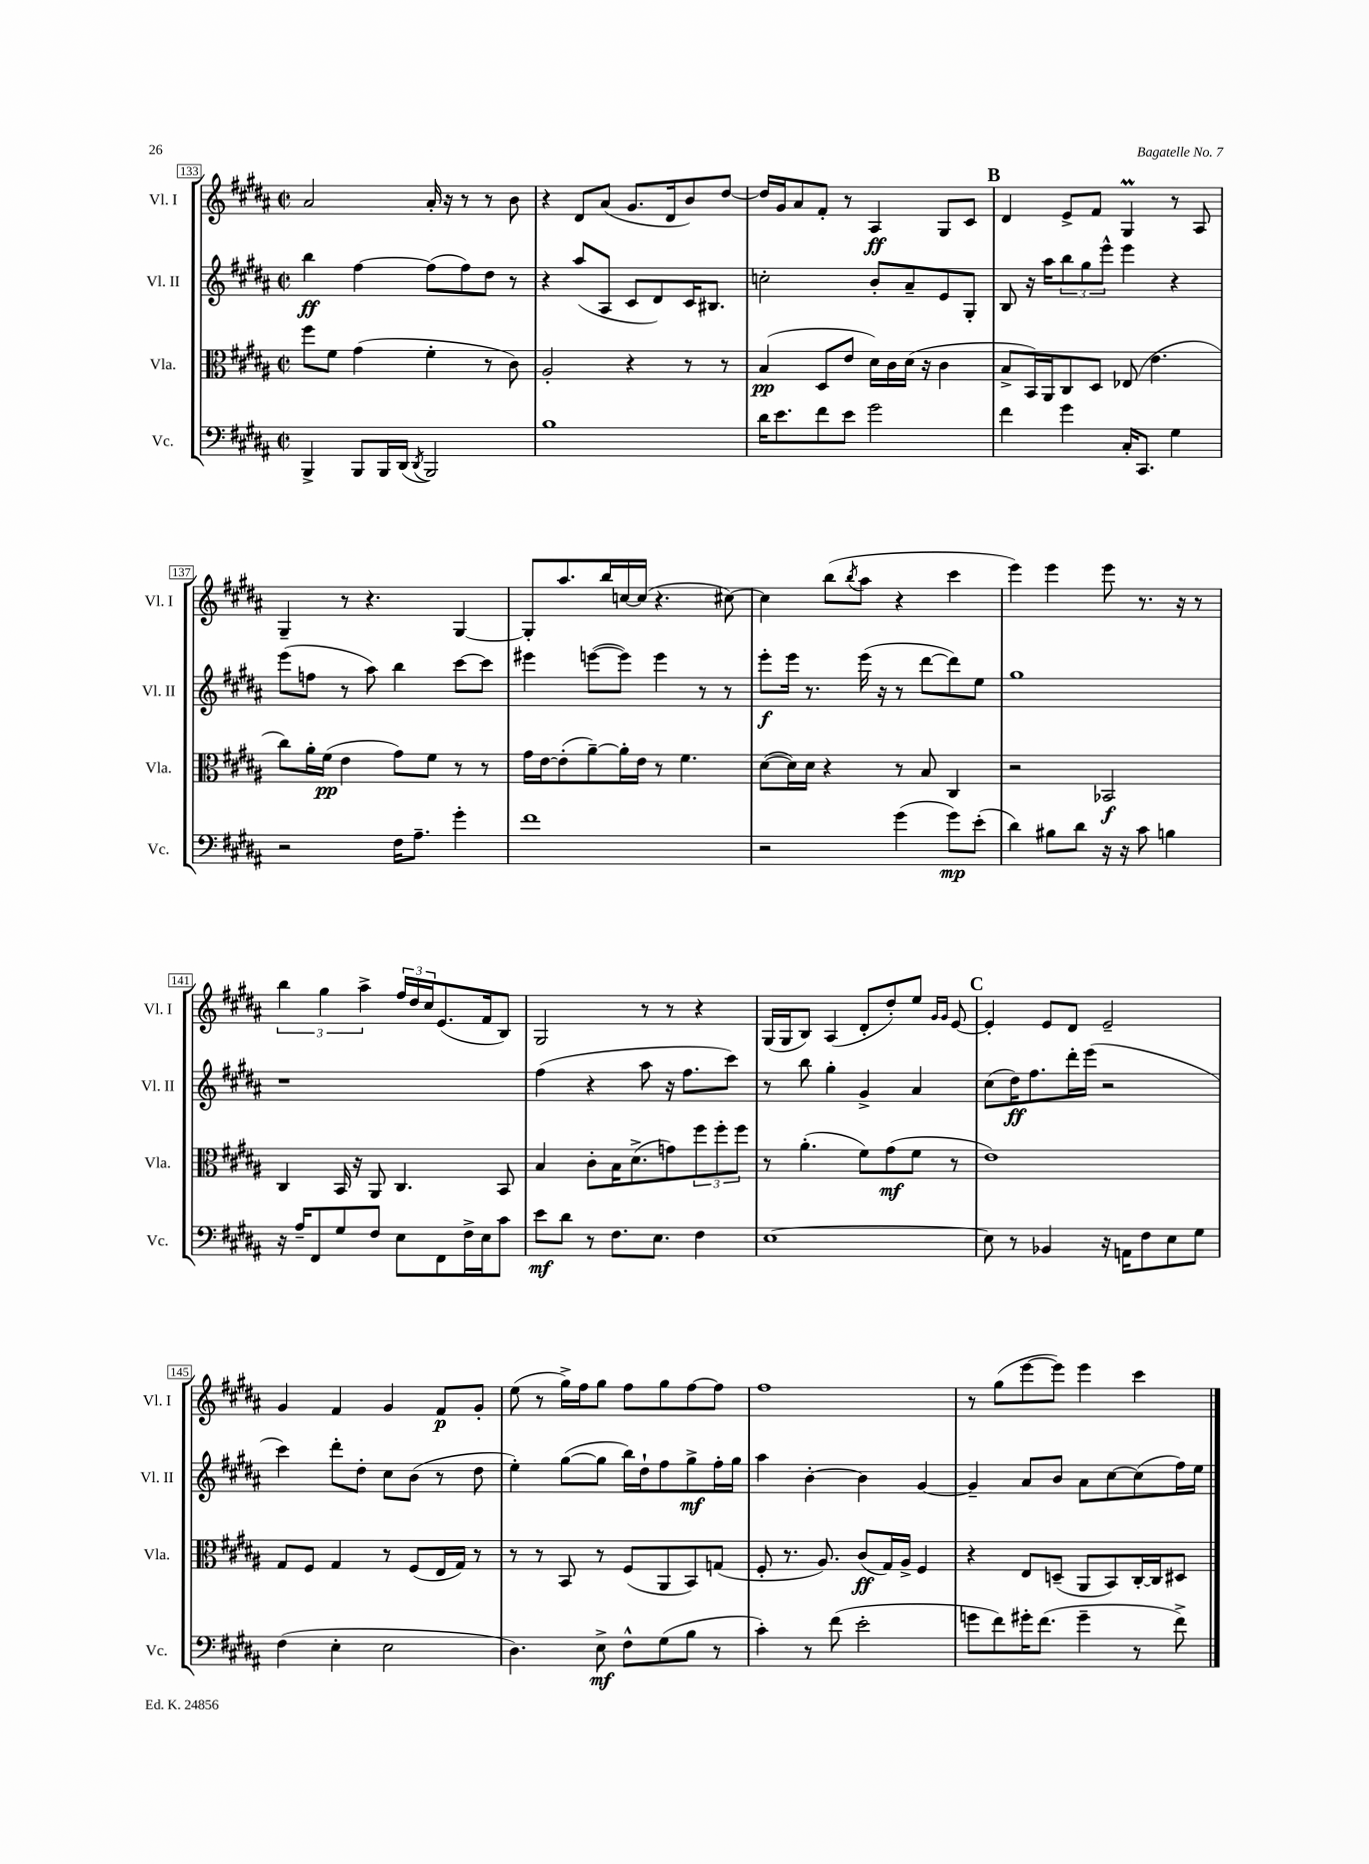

**kern	**kern	**kern	**kern
*staff4	*staff3	*staff2	*staff1
*clefF4	*clefC3	*clefG2	*clefG2
*k[f#c#g#d#a#]	*k[f#c#g#d#a#]	*k[f#c#g#d#a#]	*k[f#c#g#d#a#]
*M2/2	*M2/2	*M2/2	*M2/2
*met(c|)	*met(c|)	*met(c|)	*met(c|)
4BBB^	8ff#	4bb	2a#
.	8f#	.	.
8BBB	(4g#	[4ff#	.
16BBB	.	.	.
(16DD#	.	.	.
8qDD#	.	.	.
2BBB)	4f#'	(8ff#]	16a#'
.	.	.	16r
.	.	8ff#)	8r
.	8r	8dd#	8r
.	8c#)	8r	8b
=	=	=	=
1B	2A#'	4r	4r
.	.	(8aa#	8d#
.	.	8A#	(8a#
.	4r	8c#	8.g#
.	.	8d#)	.
.	.	.	16d#
.	8r	16c#	8b)
.	.	8.B#	.
.	8r	.	[8dd#
=	=	=	=
16d#	(4B	2cc'	16dd#]
8.e	.	.	16g#
.	.	.	8a#
8f#	8D#	.	8f#'
8e	8e	.	8r
2g#	16d#)	8b'	4A#
.	16c#	.	.
.	(16d#	8a#~	.
.	16r	.	.
.	4c#	8e	8G#
.	.	8G#'	8c#
=	=	=	=
4f#	8B^	8B	4d#
.	16BB)	16r	.
.	16AA#	16aa#	.
4g#	8C#	12bb	8e^
.	.	12gg#	.
.	8D#	.	8f#
.	.	12eee^^	.
16C#'	(8E-	4eee	4G#
8.CC#	.	.	.
.	4.e	.	.
4G#	.	4r	8r
.	.	.	8A#
=	=	=	=
2r	8cc#)	(8eee	4G#~
.	16a#'	8ff	.
.	(16f#	.	.
.	4e	8r	8r
.	.	8aa#)	4.r
16F#	8g#)	4bb	.
8.A#~	.	.	.
.	8f#	.	.
4g#'	8r	[8ccc#	[4G#
.	8r	8ccc#]	.
=	=	=	=
1f#	16g#	4eee#	8G#']
.	[16e	.	.
.	(8e']	.	8.aa#
.	[8a#~)	([8eee	.
.	.	.	16bb
.	16a#']	8eee])	[16cc
.	16e	.	(16cc]
.	8r	4eee	4.r
.	4.f#	.	.
.	.	8r	.
.	.	8r	[8cc#)
=	=	=	=
2r	([8d#	8eee'	4cc#]
.	16d#])	16eee	.
.	16d#	8.r	.
.	4r	.	(8bb
.	.	.	8qbb
.	.	(16eee	8aa#
.	.	16r	.
(4g#	8r	8r	4r
.	8B	[8ddd#	.
8g#)	4C#	8ddd#])	4ccc#
(8e'	.	8ee	.
=	=	=	=
4d#)	2r	1gg#	4eee)
8B#	.	.	4eee
8d#	.	.	.
16r	2BB-	.	8eee
16r	.	.	.
8c#	.	.	8.r
4B	.	.	.
.	.	.	16r
.	.	.	8r
=	=	=	=
16r	4C#	1r	6bb
16A#~	.	.	.
8FF#	.	.	.
.	.	.	6gg#
8G#	16BB	.	.
.	16r	.	.
.	.	.	6aa#^
8F#	8AA#	.	.
8E	4.C#	.	24ff#
.	.	.	24dd#
.	.	.	24cc#
8FF#	.	.	(8.e
16F#^	.	.	.
16E	.	.	16f#
8c#	8BB	.	8B)
=	=	=	=
8e	4B	(4ff#	2G#
8d#	.	.	.
8r	8c#'	4r	.
8.F#	16B	.	.
.	(8.d#^	.	.
.	.	8aa#	8r
8.E	.	.	.
.	8g)	16r	8r
.	.	8.ff#	.
4F#	12ff#	.	4r
.	12ff#'	.	.
.	.	8ccc#)	.
.	12ff#	.	.
=	=	=	=
[1E	8r	8r	(16G#
.	.	.	16G#
.	(4.a#'	8bb	8B)
.	.	4gg#'	(4A#
.	8f#)	4g#^	8d#'
.	(8g#	.	8dd#')
.	8f#	4a#	8ee
.	.	.	16qqg#
.	.	.	16qqg#
.	8r	.	[8e
=	=	=	=
8E]	1e)	(8cc#	4e']
8r	.	16dd#)	.
.	.	8.ff#	.
4BB-	.	.	8e
.	.	16ddd#'	8d#
.	.	(16eee	.
16r	.	2r	2e~
16AA	.	.	.
8F#	.	.	.
8E	.	.	.
8G#	.	.	.
=	=	=	=
(4F#	8G#	4ccc#)	4g#
.	8F#	.	.
4E'	4G#	8ddd#'	4f#
.	.	8dd#'	.
2E	8r	8cc#	4g#
.	(8F#	(8b	.
.	16E	8r	8f#
.	16G#)	.	.
.	8r	8dd#	8g#'
=	=	=	=
4.D#)	8r	4ee')	(8ee
.	8r	.	8r
.	8BB	([8gg#	16gg#^)
.	.	.	16ff#
8E^	8r	8gg#]	8gg#
8F#^^	(8F#	16bb)	8ff#
.	.	16dd#`	.
(8G#	8AA#	8ff#	8gg#
8B	8BB)	8gg#^	[8ff#
8r	(8G	16ff#'	8ff#]
.	.	16gg#	.
=	=	=	=
4c#')	8F#'	4aa#	1ff#
.	8.r	.	.
8r	.	[4b'	.
.	8.A#)	.	.
(8f#	.	.	.
2e'	(8c#	4b]	.
.	16G#)	.	.
.	16A#^	.	.
.	4F#	[4g#	.
=	=	=	=
8g	4r	4g#~]	8r
8f#)	.	.	(8gg#
16g#'	8E	8a#	[8eee
(8.f#	.	.	.
.	(8D~	8b	8eee])
4g#~	8AA#	8a#	4eee
.	8BB)	[8cc#	.
8r	[16C#'	(8cc#]	4ccc#
.	16C#]	.	.
8f#^)	8D#	16ff#)	.
.	.	16ee	.
==	==	==	==
*-	*-	*-	*-
